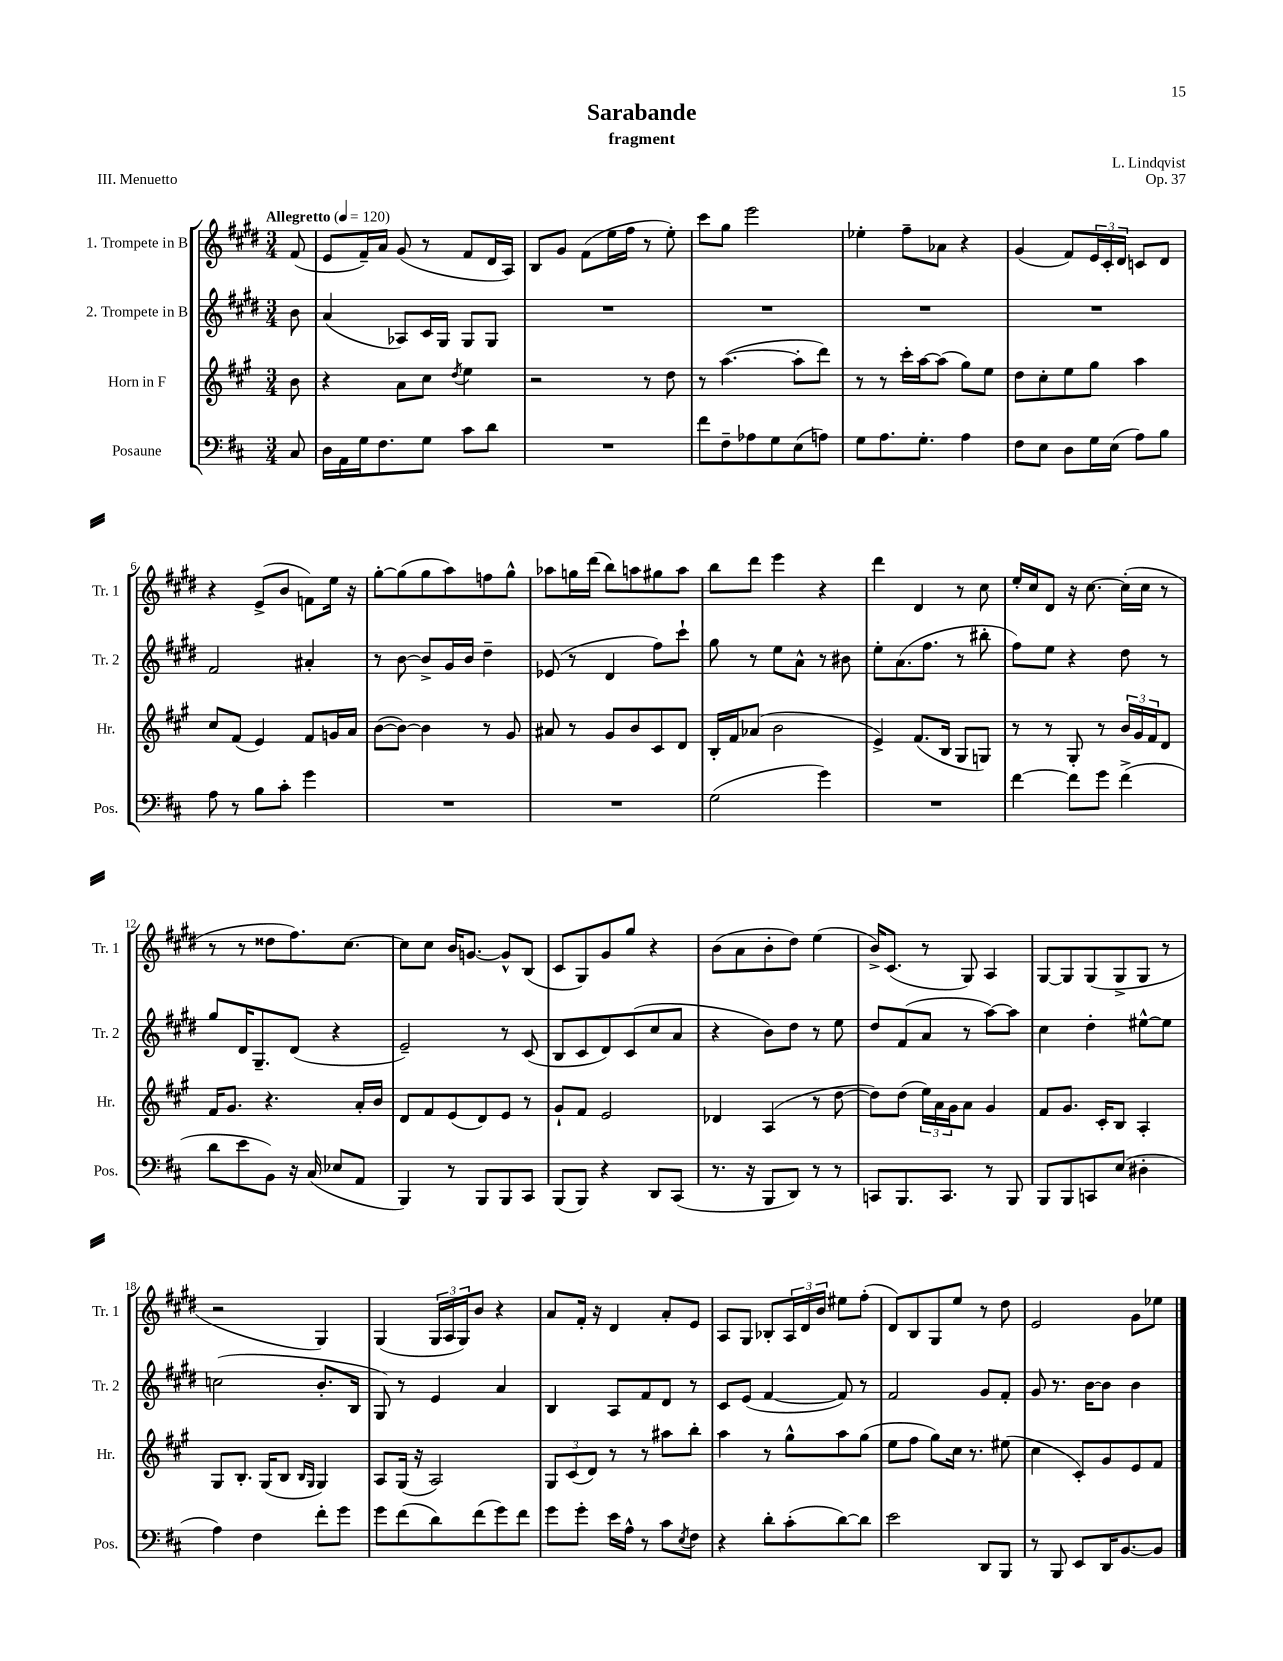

**kern	**kern	**kern	**kern
*staff4	*staff3	*staff2	*staff1
*clefF4	*clefG2	*clefG2	*clefG2
*k[f#c#]	*k[f#c#g#]	*k[f#c#g#d#]	*k[f#c#g#d#]
*M3/4	*M3/4	*M3/4	*M3/4
*MM120	*MM120	*MM120	*MM120
8C#	8b	8b	(8f#
=	=	=	=
16D	4r	(4a	8e
16AA	.	.	.
16G	.	.	16f#~)
8.F#	.	.	16a
.	8a	8A-)	(8g#
8G	8cc#	16c#	8r
.	.	16G#	.
.	8qdd	.	.
8c#	4ee	8G#	8f#
8d	.	8G#	16d#
.	.	.	16A)
=	=	=	=
2.r	2r	2.r	8B
.	.	.	8g#
.	.	.	(8f#
.	.	.	16ee
.	.	.	16ff#
.	8r	.	8r
.	8dd	.	8ee')
=	=	=	=
8f#	8r	2.r	8ccc#
8F#~	([4.aa	.	8gg#
8A-	.	.	2eee
8G	.	.	.
(8E	8aa']	.	.
8A)	8ddd)	.	.
=	=	=	=
8G	8r	2.r	4ee-'
8.A	8r	.	.
.	16ccc#'	.	8ff#~
8.G'	[16aa	.	.
.	(8aa]	.	8a-
4A	8gg#)	.	4r
.	8ee	.	.
=	=	=	=
8F#	8dd	2.r	(4g#
8E	8cc#'	.	.
8D	8ee	.	8f#)
16G	8gg#	.	24e
.	.	.	24c#'
(16E	.	.	.
.	.	.	24d#
8A)	4aa	.	8c
8B	.	.	8d#
=	=	=	=
8A	8cc#	2f#	4r
8r	(8f#	.	.
8B	4e)	.	(8e^
8c#'	.	.	8b
4g	8f#	4a#'	8f)
.	16g	.	16ee
.	16a	.	16r
=	=	=	=
2.r	([8b	8r	[8gg#'
.	8b_)	[8b	(8gg#]
.	4b]	8b^]	8gg#
.	.	16g#	8aa)
.	.	16b	.
.	8r	4dd#~	8ff
.	8g#	.	8gg#^^
=	=	=	=
2.r	8a#	(8e-	8aa-
.	8r	8r	16gg
.	.	.	(16ddd#
.	8g#	4d#	8bb)
.	8b	.	8aa
.	8c#	8ff#)	8gg#
.	8d	8ccc#`	8aa
=	=	=	=
(2G	16B'	8gg#	8bb
.	16f#	.	.
.	(8a-	8r	8ddd#
.	2b	8ee	4eee
.	.	8a^^	.
4g)	.	8r	4r
.	.	8b#	.
=	=	=	=
2.r	4e^)	8ee'	4ddd#
.	.	(8.a	.
.	(8.f#	.	4d#
.	.	8.ff#	.
.	16B	.	.
.	8G#	8r	8r
.	8G)	8bb#'	8cc#
=	=	=	=
[4f#	8r	8ff#)	16ee'
.	.	.	16cc#
.	8r	8ee	8d#
8f#]	8G#'	4r	16r
.	.	.	[8.cc#
8g	8r	.	.
(4f#^	24b	8dd#	(16cc#']
.	24g#	.	.
.	.	.	16cc#
.	24f#	.	.
.	8d	8r	8r
=	=	=	=
8d	16f#	8gg#	8r
.	8.g#	.	.
8e	.	16d#	8r
.	.	8.G#~	.
8BB)	4.r	.	8dd##
16r	.	(8d#	8.ff#)
(16C#	.	.	.
8E-	.	4r	.
.	.	.	[8.cc#
8AA	16a'	.	.
.	16b	.	.
=	=	=	=
4BBB)	8d	2e~)	8cc#]
.	8f#	.	8cc#
8r	(8e	.	16b
.	.	.	[8.g
8BBB	8d)	.	.
8BBB	8e	8r	8g^^]
8CC#	8r	(8c#	(8B
=	=	=	=
(8BBB	8g#`	8B	8c#
8BBB)	8f#	8c#	8G#)
4r	2e	8d#)	8g#
.	.	(8c#	8gg#
8DD	.	8cc#	4r
(8CC#	.	8a	.
=	=	=	=
8.r	4d-	4r	(8b
.	.	.	8a
16r	.	.	.
8BBB	(4A	8b)	8b'
8DD)	.	8dd#	8dd#)
8r	8r	8r	(4ee
8r	[8dd	8ee	.
=	=	=	=
8CC	8dd])	8dd#	16b^)
.	.	.	(8.c#
8.BBB	(8dd	(8f#	.
.	24ee)	8a	8r
.	24a	.	.
8.CC	.	.	.
.	24g#	.	.
.	8a	8r	8G#)
8r	4g#	[8aa)	4A
8BBB	.	8aa]	.
=	=	=	=
8BBB	8f#	4cc#	[8G#
8BBB	8.g#	.	8G#]
8CC	.	4dd#'	(8G#
.	16c#'	.	.
(8E	8B	.	8G#^
4D#'	4A'	[8ee#^^	8G#
.	.	8ee#]	8r
=	=	=	=
4A)	8G#	(2cc	2r
.	8.B'	.	.
4F#	.	.	.
.	(16G#	.	.
.	8B	.	.
.	16qqB	.	.
.	16qqG#	.	.
8f#'	4G#)	8.b'	4G#)
8g	.	.	.
.	.	16B	.
=	=	=	=
8g	8A	8G#)	(4G#
(8f#	(16G#	8r	.
.	16r	.	.
8d)	2A)	4e	24G#
.	.	.	24A
.	.	.	24G#)
(8f#	.	.	8b
8g)	.	4a	4r
8f#	.	.	.
=	=	=	=
8g	12G#	4B	8a
.	(12c#	.	.
8g'	.	.	16f#'
.	12d)	.	.
.	.	.	16r
16e	8r	8A	4d#
16A^^	.	.	.
8r	8r	8f#	.
8c#	8aa#	8d#	8a'
8qE	.	.	.
8F#	8bb'	8r	8e
=	=	=	=
4r	4aa	8c#	8A
.	.	(8e	8G#
8d'	8r	[4f#	8B-'
(8c#'	8gg#^^	.	24A
.	.	.	24d#
.	.	.	24b
[8d)	8aa	8f#])	8ee#
8d]	(8gg#	8r	(8ff#'
=	=	=	=
2e	8ee	2f#	8d#)
.	8ff#	.	8B
.	8gg#)	.	8G#
.	16cc#	.	8ee
.	8.r	.	.
8DD	.	8g#	8r
8BBB	(8ee#	8f#'	8dd#
=	=	=	=
8r	4cc#	8g#	2e
8BBB	.	8.r	.
8EE	8c#')	.	.
.	.	[16b	.
16DD	8g#	8b]	.
[8.BB	.	.	.
.	8e	4b	8g#
8BB]	8f#	.	8ee-
==	==	==	==
*-	*-	*-	*-
